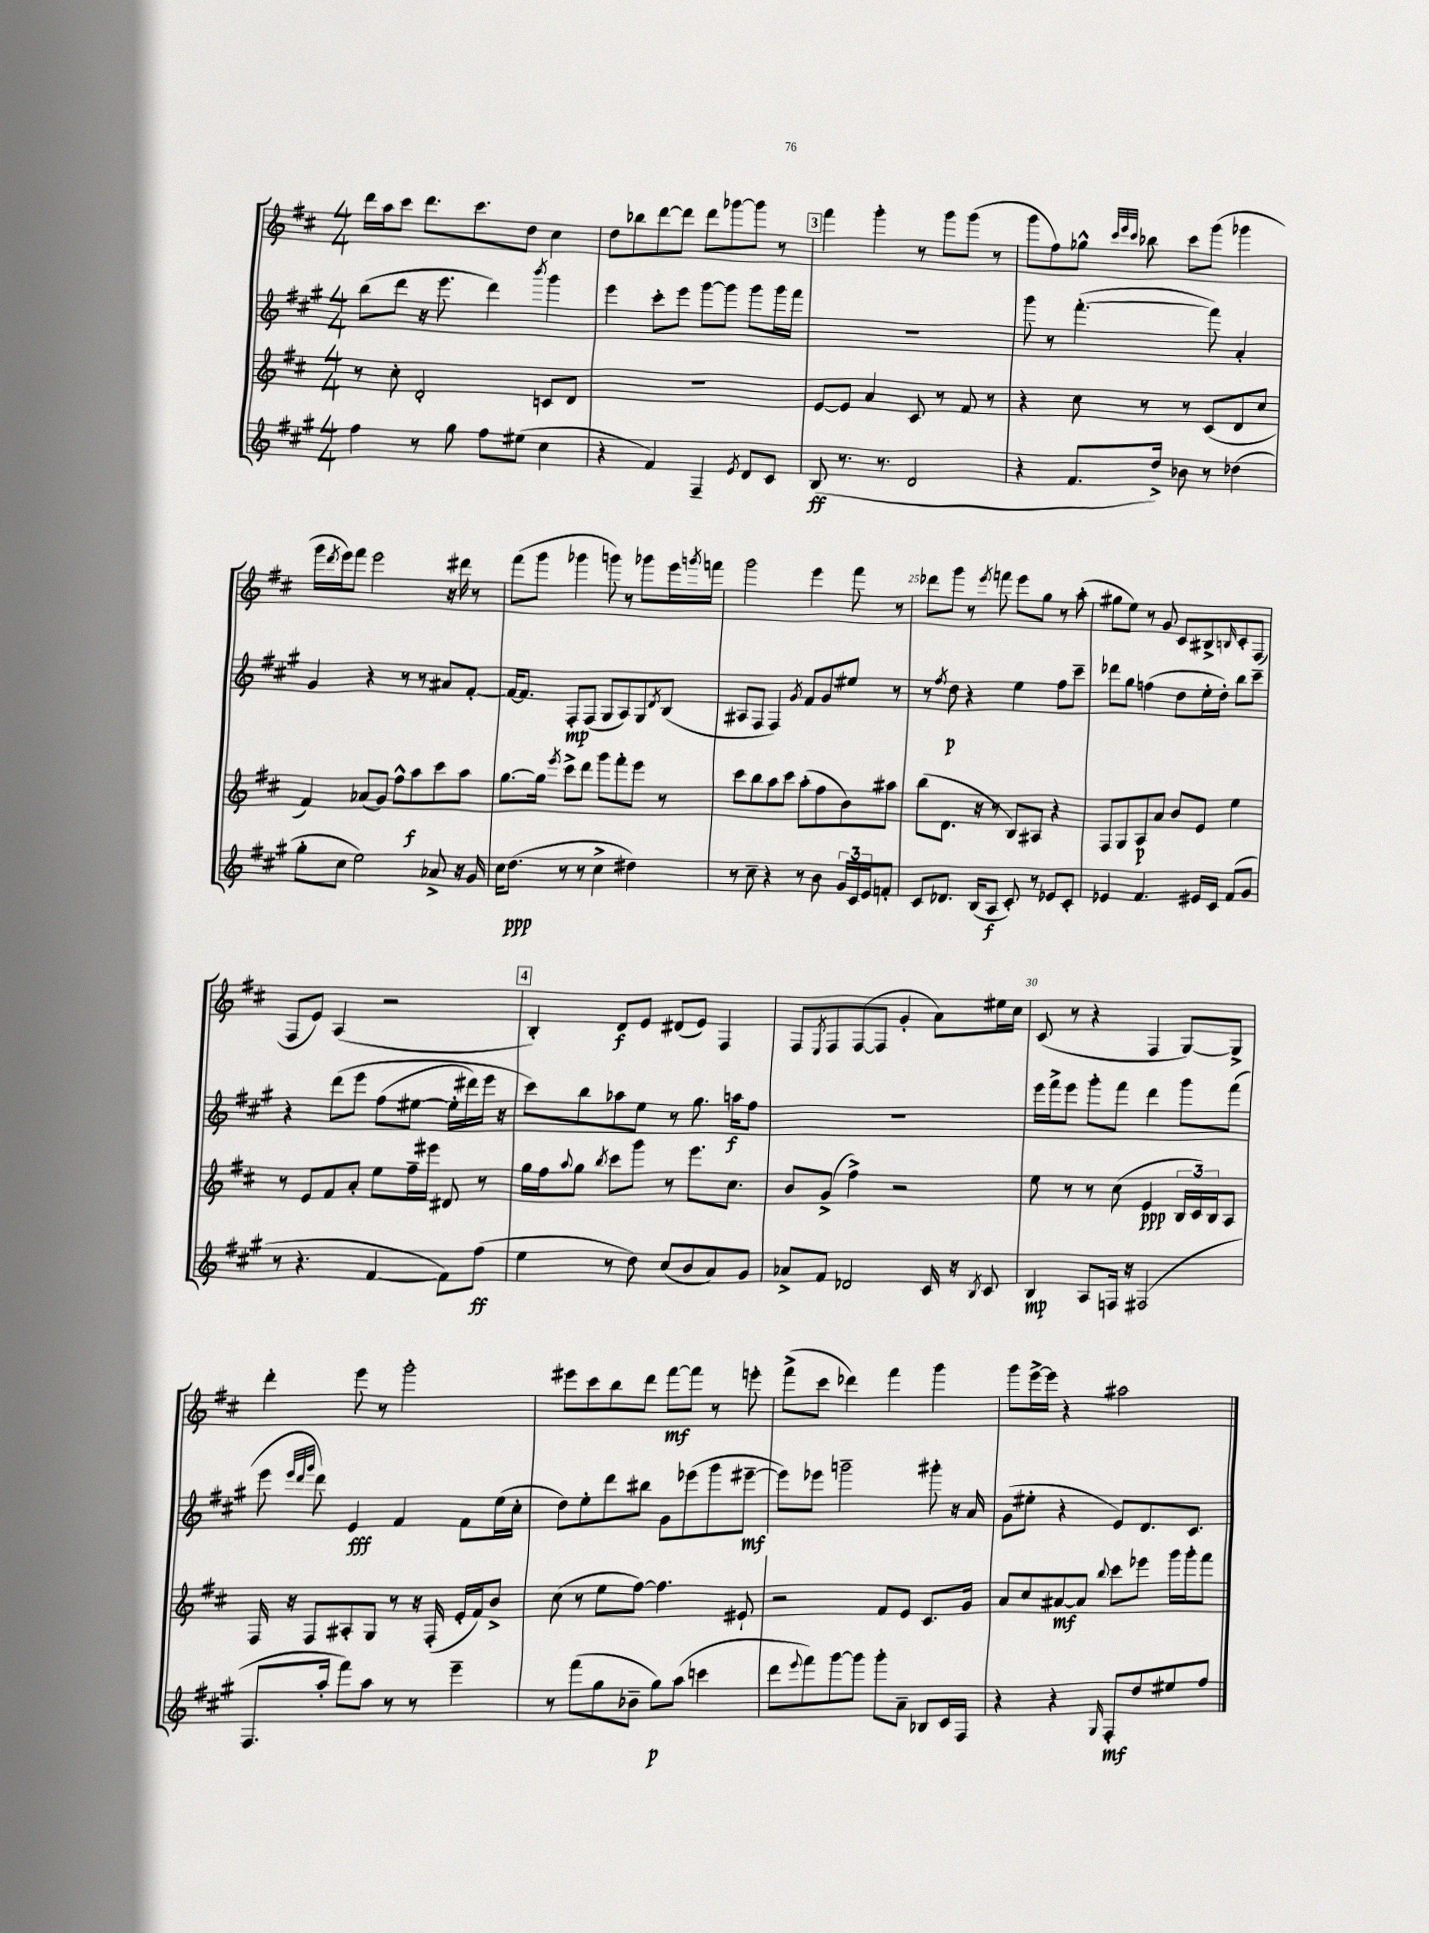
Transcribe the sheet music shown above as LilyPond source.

<<
\new StaffGroup <<
\new Staff = "s0" {
    \clef treble \key d \major \numericTimeSignature \time 4/4
    d'''16 a''16 cis'''8 d'''8. cis'''8. d''8 cis''4 |
    d''8 bes''8 d'''8~ d'''8 d'''8 ges'''8~ ges'''8 r8 |
    \mark \markup { \box "3" } fis'''4 g'''4-. r8 g'''8 g'''8( r8 |
    g'''8 fis''8) ges''8-^ \grace { cis'''32 e'''32 cis'''32 } bes''8 cis'''8 g'''8( ges'''4 |
    g'''16 \acciaccatura { d'''8 } e'''16) fis'''8 e'''2 r16 dis'''16 r8 |
    fis'''8( g'''8 ges'''4 g'''8) r8 ges'''8 e'''16 \acciaccatura { g'''8 } f'''16 |
    g'''2 e'''4 fis'''8 r8 |
    des'''8 g'''8 r8 \acciaccatura { e'''8 } f'''8 e'''8 g''8 r8 a''8-.( |
    gis''8 e''8) r8 g'8 cis'8 bis8-> \grace { b16 } cis'8-. fis8( |
    fis8 e'8) a4( r2 |
    \mark \markup { \box "4" } b4-.) d'8\f e'8 dis'8( e'8) fis4 |
    fis8 \acciaccatura { e8 } fis8 fis8~( fis8 g'4-. a'8) eis''16 cis''16 |
    cis'8( r8 r4 fis4 g8~) g8-> |
    d'''4-. e'''8 r8 g'''2-. |
    eis'''8 cis'''8 b''8 d'''8 fis'''8~\mf fis'''8 r8 e'''8-. |
    fis'''8->( cis'''8 des'''4) fis'''4 g'''4 |
    g'''8 e'''16~-> e'''16 r4 ais''2 \bar "|." |
}
\new Staff = "s1" {
    \clef treble \key a \major \numericTimeSignature \time 4/4
    b''8( d'''8 r16 e'''8. d'''4) \acciaccatura { b'''8 } gis'''4 |
    e'''4 cis'''8-. e'''8 gis'''8~ gis'''8 gis'''8 gis'''16 fis'''16 |
    \mark \markup { \box "3" } R1 |
    gis'''8 r8 fis'''4.~-.( fis'''8) a'4-. |
    gis'4 r4 r8 r8 ais'8 fis'8~-. |
    fis'16~ fis'8. fis8-.\mp fis8( gis8 a8) gis8 \acciaccatura { d'8 } b8( |
    ais8 fis8 fis4) \acciaccatura { gis'8 } fis'8 gis'8 eis''8 r8 |
    r8 \acciaccatura { fis''8 } d''8\p r4 e''4 fis''8 cis'''8-- |
    des'''8 gis''8 f''4( d''8 e''16-. d''16-.) b''8 cis'''8-- |
    r4 d'''8\( e'''8 fis''8( eis''8~ eis''16-. dis'''16) e'''16 r16 |
    \mark \markup { \box "4" } cis'''8\) b''8 aes''8 e''8 r8 gis''8. a''16\f fis''8 |
    R1 |
    e'''16 fis'''16-> e'''8 gis'''8-. fis'''8 d'''4 gis'''8 fis'''8( |
    e'''8 \grace { e'''32 d'''32 gis'''32 } d'''8) e'4\fff fis'4 fis'8 e''16( cis''16-. |
    d''8) e''8-. d'''8 bis''8 gis'8 ees'''8( gis'''8 eis'''8~--\mf |
    eis'''8) ees'''8 g'''2-- gis'''8-. r16 a'16 |
    gis'8( eis''8-. r4 e'8) d'8. cis'8. \bar "|." |
}
\new Staff = "s2" {
    \clef treble \key d \major \numericTimeSignature \time 4/4
    r8 cis''8-. d'2-. c'8 d'8 |
    R1 |
    \mark \markup { \box "3" } e'8~ e'8 a'4 cis'8 r8 fis'8 r8 |
    r4 cis''8 r8 r8 cis'8( d'8 cis''8 |
    fis'4) aes'8( g'8) fis''8-^ a''8\f cis'''8 a''8 |
    g''8.~ g''16 \acciaccatura { e'''8 } cis'''8-> d'''8 g'''8 fis'''8-. e'''8 r8 |
    cis'''8 b''8 a''8 cis'''8 a''8-.( fis''8 b'8) ais''8 |
    b''8( d'8. r16 r8 b8) ais8 r4 |
    fis8 g8 a8\p a'8 b'8 e'8 e''4 |
    r8 e'8 fis'8 a'8-. e''8 fis''16-- eis'''16 dis'8 r8 |
    \mark \markup { \box "4" } g''16 fis''16 \appoggiatura { a''8 } g''8 \acciaccatura { b''8 } cis'''8 g'''8 r8 e'''8. cis''8. |
    b'8 g'8->( fis''4->) r2 |
    e''8 r8 r8 cis''8( e'4\ppp \tuplet 3/2 { b16 cis'16) b16 } a8 |
    fis16 r16 fis8 ais8-. g8 r8 r16 fis16-.( e'16-. fis'16) b'8-> |
    cis''8( r8 e''8 fis''8~) fis''4. eis'8-! |
    r2 fis'8 e'8 cis'8. g'16 |
    a'8 cis''8 ais'8~\mf ais'8 \appoggiatura { b''8 } cis'''8 ees'''8 g'''16 g'''16-. fis'''8 \bar "|." |
}
\new Staff = "s3" {
    \clef treble \key a \major \numericTimeSignature \time 4/4
    fis''4 r8 gis''8 fis''8 eis''8( cis''4 |
    r4 fis'4) fis4-- \acciaccatura { e'8 } d'8 cis'8 |
    \mark \markup { \box "3" } b8\ff( r8. r8. d'2 |
    r4 fis'8. d''16->) bes'8 r8 des''4( |
    gis''8-. cis''8 e''2) aes'8-> r16 gis'16 |
    cis''16 d''8.\ppp( r8 r8 cis''4-> dis''4) |
    r8 cis''8-- r4 r8 b'8 \tuplet 3/2 { gis'16 cis'16 e'16 } f'8-. |
    cis'8 des'8. b16( a8\f cis'8-.) r8 ees'8 cis'8-. |
    ees'4 fis'4. eis'16 cis'16 fis'8( gis'8 |
    r8 r4. fis'4~ fis'8) fis''8\ff( |
    \mark \markup { \box "4" } e''4 r8 d''8) cis''8( b'8 a'8) gis'8 |
    aes'8-> fis'8 des'2 cis'16 r16 \acciaccatura { b8 } cis'8 |
    b4\mp a8 f16 r16 fis2( |
    fis8. a''16-. fis'''8) a''8 r8 r8 e'''4-- |
    r8 fis'''8( gis''8 bes'8-- gis''8\p) a''8( c'''4 |
    d'''8 \appoggiatura { e'''8 } fis'''8) gis'''8~ gis'''8 gis'''8-. a'8-- bes8 cis'16 fis16 |
    r4 r4 \grace { gis16 } fis8-.\mf d''8 eis''8 fis''8 \bar "|." |
}
>>
>>
\layout { \context { \Score currentBarNumber = #18 \override BarNumber.break-visibility = ##(#f #t #t) barNumberVisibility = #(every-nth-bar-number-visible 5) } }
